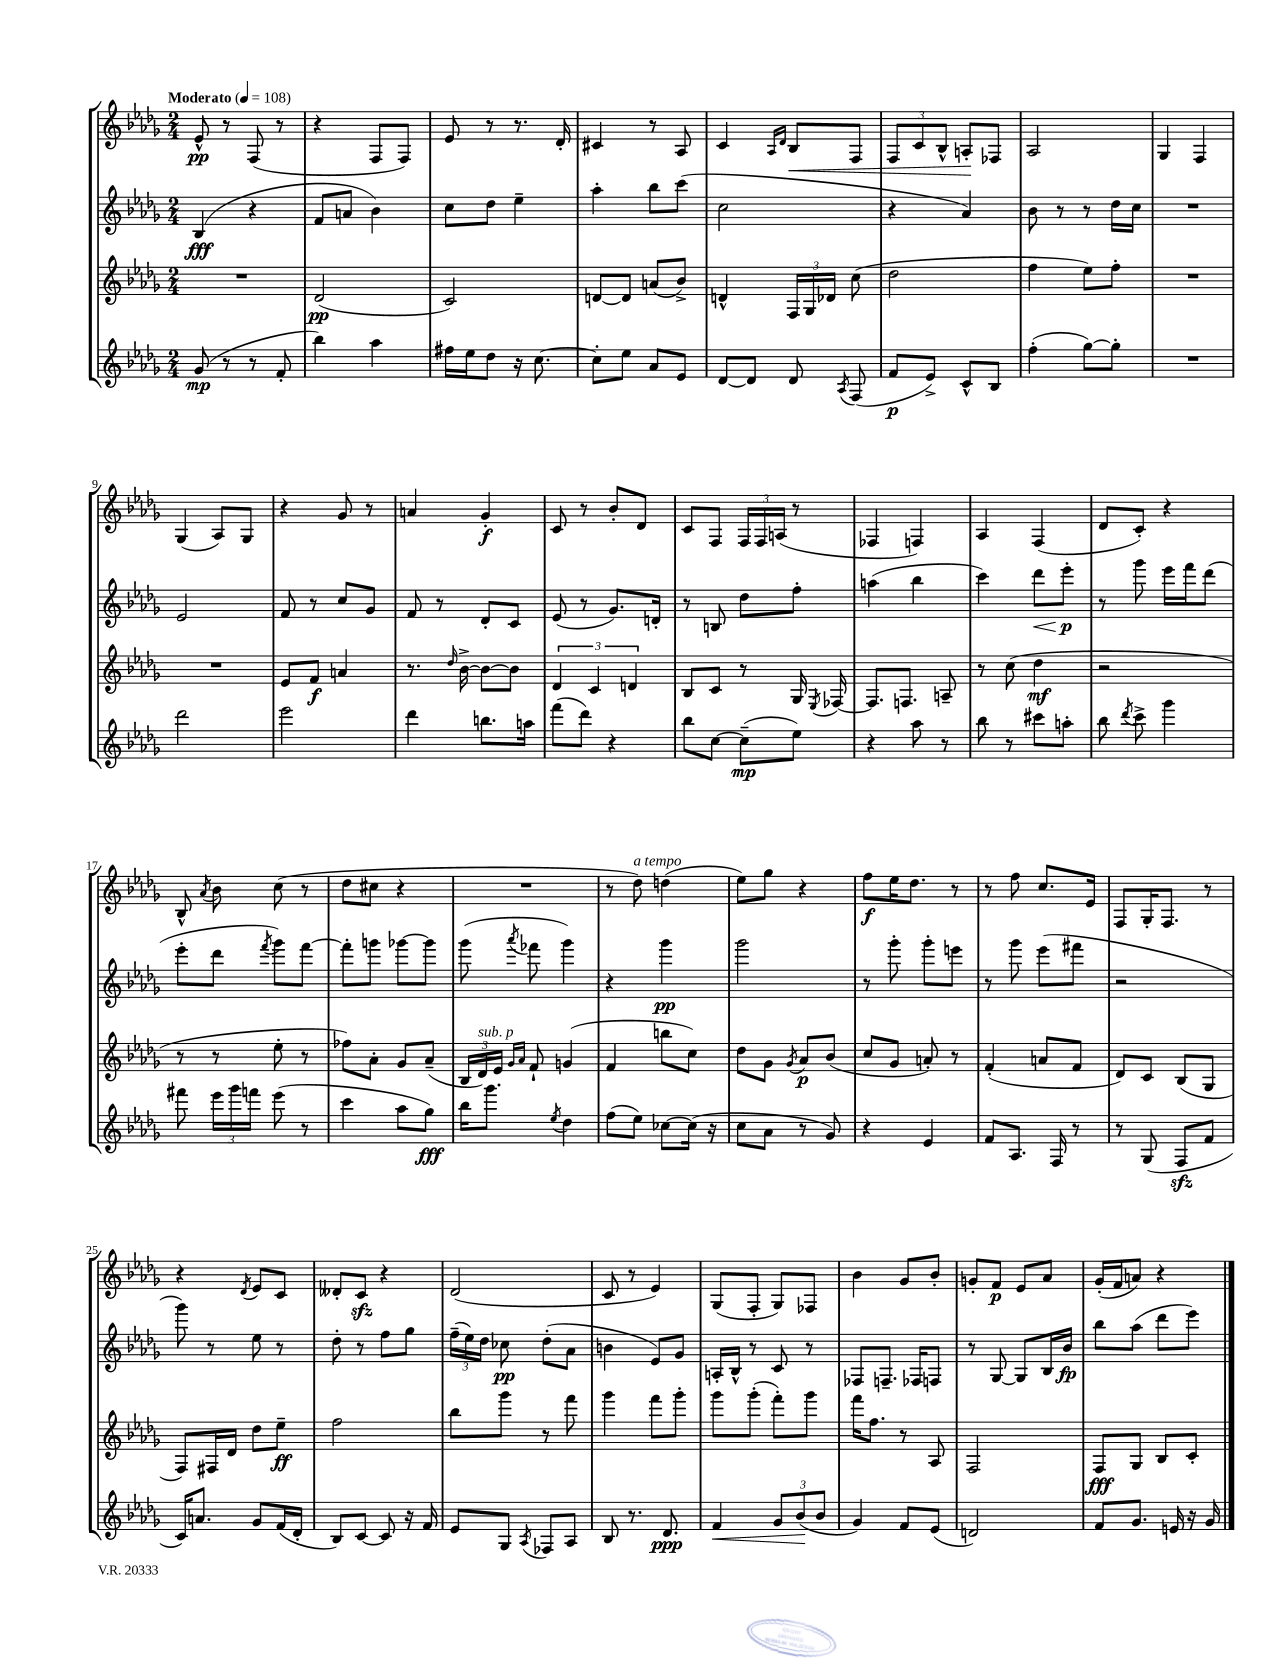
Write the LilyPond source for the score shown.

<<
\new StaffGroup <<
\new Staff = "s0" {
    \clef treble \key des \major \numericTimeSignature \time 2/4 \tempo "Moderato" 4 = 108
    \autoBeamOff ees'8-^\pp r8 f8( r8 |
    r4 f8[ f8]) |
    ees'8 r8 r8. des'16-. |
    cis'4 r8 aes8 |
    c'4 \grace { aes16[ des'16] } bes8[\< f8] |
    \tuplet 3/2 { f8[ c'8 bes8]-^ } a8[-.\! fes8] |
    aes2 |
    ges4 f4 |
    ges4( aes8[) ges8] |
    r4 ges'8 r8 |
    a'4 ges'4-.\f |
    c'8 r8 bes'8[-. des'8] |
    c'8[ f8] \tuplet 3/2 { f16[ f16 a16]( } r8 |
    fes4 f4) |
    aes4 f4( |
    des'8[ c'8]-.) r4 |
    bes8-^ \acciaccatura { aes'8 } bes'8 c''8( r8 |
    des''8[ cis''8] r4 |
    R2 |
    r8 des''8^\markup { \italic "a tempo" }) d''4( |
    ees''8[) ges''8] r4 |
    f''8[\f ees''16 des''8.] r8 |
    r8 f''8 c''8.[ ees'16] |
    f8[ ges16-. f8.] r8 |
    r4 \acciaccatura { des'8 } ees'8[ c'8] |
    deses'8[-. c'8]\sfz r4 |
    des'2( |
    c'8 r8 ees'4) |
    ges8[( f8]-. ges8[) fes8] |
    bes'4 ges'8[ bes'8]-. |
    g'8[-. f'8]\p ees'8[ aes'8] |
    ges'16[-.( f'16 a'8]) r4 \bar "|." |
}
\new Staff = "s1" {
    \clef treble \key des \major \numericTimeSignature \time 2/4
    \autoBeamOff bes4\fff( r4 |
    f'8[ a'8] bes'4) |
    c''8[ des''8] ees''4-- |
    aes''4-. bes''8[ c'''8]( |
    c''2 |
    r4 aes'4) |
    bes'8 r8 r8 des''16[ c''16] |
    R2 |
    ees'2 |
    f'8 r8 c''8[ ges'8] |
    f'8 r8 des'8[-. c'8] |
    ees'8( r8 ges'8.[) d'16]-. |
    r8 b8 des''8[ f''8]-. |
    a''4( bes''4 |
    c'''4) des'''8[\< ees'''8]-.\p\! |
    r8 ges'''8 ees'''16[ f'''16 des'''8]( |
    ees'''8[-. des'''8] \acciaccatura { f'''8 } ges'''8[) f'''8]~ |
    f'''8[-. g'''8] ges'''8[~ ges'''8] |
    ges'''8( \acciaccatura { aes'''8 } fes'''8 ges'''4) |
    r4 ges'''4\pp |
    ges'''2 |
    r8 ges'''8-. ges'''8[-. e'''8] |
    r8 ges'''8 ees'''8[( fis'''8] |
    r2 |
    ges'''8) r8 ees''8 r8 |
    des''8-. r8 f''8[ ges''8] |
    \tuplet 3/2 { f''16[--( ees''16) des''16] } ces''8\pp des''8[-.( aes'8] |
    b'4 ees'8[) ges'8] |
    a16[-. bes16]-^ r8 c'8 r8 |
    fes8[ f8.]-- fes16[ f8] |
    r8 ges8~ ges8[ bes16 bes'16]\fp |
    bes''8[ aes''8]( des'''8[ ees'''8]) \bar "|." |
}
\new Staff = "s2" {
    \clef treble \key des \major \numericTimeSignature \time 2/4
    \autoBeamOff R2 |
    des'2\pp( |
    c'2) |
    d'8[~ d'8] a'8[( bes'8]->) |
    d'4-^ \tuplet 3/2 { f16[ ges16 des'16] } c''8( |
    des''2 |
    f''4 ees''8[) f''8]-. |
    R2 |
    R2 |
    ees'8[ f'8]\f a'4 |
    r8. \grace { des''16 } bes'16~-> bes'8[~ bes'8] |
    \tuplet 3/2 { des'4 c'4 d'4 } |
    bes8[ c'8] r8 ges16 \acciaccatura { ees8 } fes16~ |
    fes8.[ f8.] a8-- |
    r8 c''8( des''4\mf |
    r2 |
    r8 r8 ees''8-. r8 |
    fes''8[) aes'8]-. ges'8[ aes'8]--( |
    \tuplet 3/2 { bes16[ des'16^\markup { \italic "sub. p" }) ees'16] } \grace { ges'16[ aes'16] } f'8-! g'4( |
    f'4 b''8[ c''8]) |
    des''8[ ges'8] \acciaccatura { ges'8 } aes'8[\p bes'8]( |
    c''8[ ges'8] a'8-.) r8 |
    f'4-.( a'8[ f'8] |
    des'8[) c'8] bes8[( ges8] |
    f8[) fis16 des'16] des''8[ ees''8]--\ff |
    f''2 |
    bes''8[ ges'''8] r8 f'''8 |
    ges'''4 f'''8[ ges'''8]-. |
    ges'''8[ ges'''8]-.( f'''8[-.) ges'''8] |
    f'''16[ f''8.] r8 aes8 |
    f2 |
    f8[\fff ges8] bes8[ c'8]-. \bar "|." |
}
\new Staff = "s3" {
    \clef treble \key des \major \numericTimeSignature \time 2/4
    \autoBeamOff ges'8\mp( r8 r8 f'8-. |
    bes''4) aes''4 |
    fis''16[ ees''16 des''8] r16 c''8.~ |
    c''8[-. ees''8] aes'8[ ees'8] |
    des'8[~ des'8] des'8 \acciaccatura { aes8 } f8( |
    f'8[\p ees'8]->) c'8[-^ bes8] |
    f''4-.( ges''8[~) ges''8]-. |
    R2 |
    des'''2 |
    ees'''2 |
    des'''4 b''8.[ a''16] |
    f'''8[( des'''8]) r4 |
    bes''8[ c''8]~ c''8[--\mp( ees''8]) |
    r4 aes''8 r8 |
    bes''8 r8 cis'''8[ a''8]-. |
    bes''8 \acciaccatura { des'''8 } c'''8-> ges'''4 |
    fis'''8 \tuplet 3/2 { ees'''16[ ges'''16 f'''16] } ees'''8( r8 |
    c'''4 aes''8[ ges''8]\fff) |
    bes''16[ ges'''8.] \acciaccatura { ees''8 } des''4 |
    f''8[( ees''8]) ces''8[~ ces''16]( r16 |
    c''8[ aes'8] r8 ges'8) |
    r4 ees'4 |
    f'8[ aes8.] f16 r8 |
    r8 ges8( f8[\sfz f'8] |
    c'16[) a'8.] ges'8[ f'16( des'16]-. |
    bes8[) c'8]~ c'8 r16 f'16 |
    ees'8[ ges8] \acciaccatura { aes8 } fes8[ aes8] |
    bes8 r8. des'8.\ppp |
    f'4\< \tuplet 3/2 { ges'8[ bes'8\!( bes'8] } |
    ges'4) f'8[ ees'8]( |
    d'2) |
    f'8[ ges'8.] e'16 r16 ges'16 \bar "|." |
}
>>
>>
